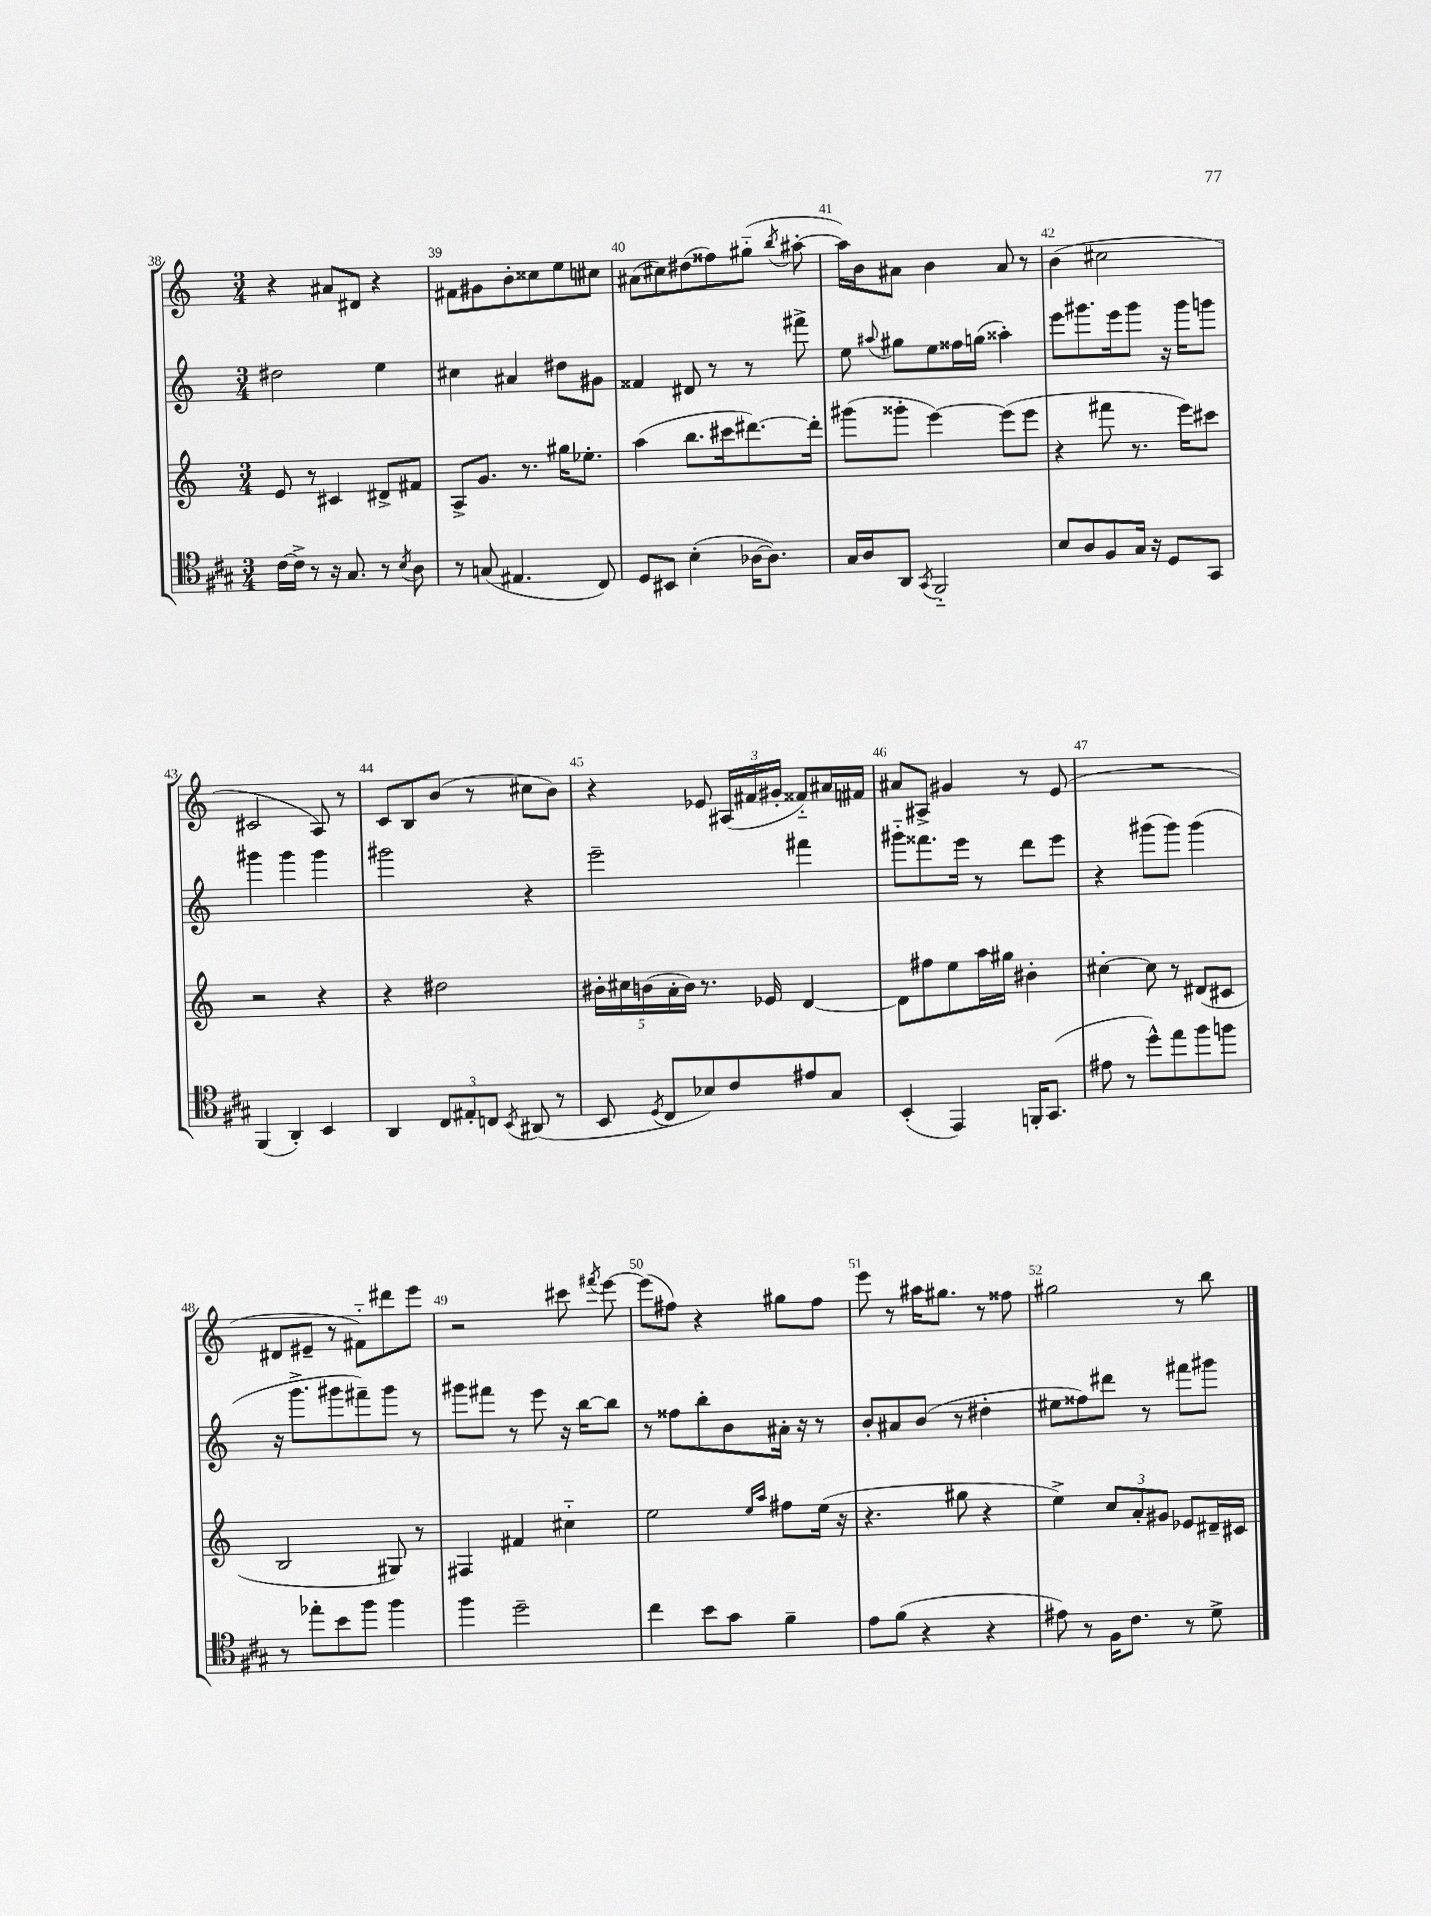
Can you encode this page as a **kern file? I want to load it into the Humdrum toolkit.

**kern	**kern	**kern	**kern
*staff4	*staff3	*staff2	*staff1
*clefC4	*clefG2	*clefG2	*clefG2
*k[f#c#g#]	*k[]	*k[]	*k[]
*M3/4	*M3/4	*M3/4	*M3/4
[16c#\LL	8e/	2dd#\	4r
16c#^\]JJ	.	.	.
8r	8r	.	.
16r	4c#/	.	8a#/L
8.G#/	.	.	.
.	.	.	8d#/J
8r	8d#^/L	4ee\	4r
8qB/	.	.	.
8A\	8f#/J	.	.
=	=	=	=
8r	8A^/L	4cc#\	8f#\L
(8G/	8.g/J	.	8g#\
4.E#/	.	4a#/	8b'\
.	8.r	.	.
.	.	.	8cc##\
.	16gg#\LK	8dd#\L	8ee\
.	8.ee-'\J	.	.
8C#/)	.	8g#\J	8cc#\J
=	=	=	=
8D/L	(4aa\	4f##/	(8a#\L
8BB#/J	.	.	8cc#\)
(4B'\	8.bb\L	8d#/	(8dd#\
.	.	8r	8ff##\)
.	16ccc#\k	.	.
[16A-\LK	[8.ddd#\)	8r	(8gg#'~\J
8.A-\]J)	.	.	.
.	.	.	8qbb/
.	.	8fff#^\	[8aa#'\
.	16ddd#'\]Jk	.	.
=	=	=	=
16G#/LL	(8ggg#\L	8ee\	16aa#\]LL)
16A/J	.	.	16b\J
.	.	8qqaa#/	.
8AA/J	8ggg##'\J	8gg#\L	8a#\J
8qGG#/	.	.	.
2FF#'~/	[4eee\)	8ee\	4b\
.	.	16ff##\L	.
.	.	(16gg\JJ	.
.	(8eee\]L	4aa##'\)	8a#/
.	8eee\J	.	8r
=	=	=	=
8B/L	4r	8eee\L	(4b\
8A/	.	8.ggg#\	.
8F#/	8fff#\	.	2cc#\
.	.	16eee\k	.
16G#/Jk	8.r	8ggg#\J	.
16r	.	.	.
8D/L	.	16r	.
.	16eee\LK)	16ggg#\LK	.
8GG#/J	8ccc#\J	8ggg\J	.
=	=	=	=
(4FF#/	2r	4ggg#\	2c#/
4AA'/)	.	4ggg#\	.
4BB/	4r	4ggg#\	8A/)
.	.	.	8r
=	=	=	=
4AA/	4r	2ggg#\	8c/L
.	.	.	8B/
12C#/L	2dd#\	.	(8b/J
12E#'/	.	.	.
.	.	.	8r
12C/J	.	.	.
8qBB/	.	.	.
(8AA#/	.	4r	8cc#\L
8r	.	.	8b\J)
=	=	=	=
8BB/	20b#'\LL	2eee~\	4r
.	20cc#\	.	.
.	(20b\	.	.
8qD/	.	.	.
8C#/L	.	.	.
.	20a'\	.	.
.	20b\JJ)	.	.
8B-/)	8.r	.	8e-/
8c#/	.	.	(24A#/LL
.	.	.	24f#/
.	16e-/	.	.
.	.	.	24g#'/JJ
8e#/	[4d/	4fff#\	8f##'~/L)
8G#/J	.	.	16a#/L
.	.	.	16f#/JJ
=	=	=	=
(4BB'/	8d\]L	8ggg#'~\L	8a#/L
.	8ff#\	8.fff##\	8A#^/J
4EE/)	8ee\	.	4g#/
.	.	16eee\Jk	.
.	16aa\L	8r	.
.	16gg#\JJ	.	.
16FF'/LK	4b#'\	8ddd\L	8r
(8.GG#/J	.	.	.
.	.	8eee\J	(8e/
=	=	=	=
8e#\	[4cc#'\	4r	2.r
8r	.	.	.
8dd^^\L)	8cc#\]	(8ggg#\L	.
8ee\	8r	8ggg#\J)	.
8ff#\	(8d#/L	(4ggg#\	.
8ff\J	8c#/J	.	.
=	=	=	=
8r	2B/	16r	8d#/L
.	.	8.ggg^\L	.
8ee-'\L	.	.	8e#~/J
8b\	.	8ggg#\	8r
8ff#\J	.	8fff#~\)	8f#'~\L)
4ff#\	8G#/)	8ggg#\J	8ddd#\
.	8r	8r	8eee\J
=	=	=	=
4ff#\	4F#/	8ggg#\L	2r
.	.	8fff#\J	.
2dd~\	4f#/	8r	.
.	.	8eee\	.
.	4cc#'~\	16r	8ccc#\
.	.	[16bb\LK	.
.	.	.	8qfff#/
.	.	8bb\]J	[8eee\
=	=	=	=
4cc#\	2ee\	8r	(8eee\]L
.	.	8ff##\L	8ff#\J)
8b\L	.	8bb'\	4r
8g#\J	.	8b\	.
.	16qqee/LL	.	.
.	16qqaa/JJ	.	.
4f#~\	8ff#\L	16a#'\Jk	8gg#\L
.	.	16r	.
.	(16ee\Jk	8r	8ff#\J
.	16r	.	.
=	=	=	=
8e\L	4.r	8b'/L	8eee\
(8f#\J	.	8a#/	8r
4r	.	(8b/J	16aa#\LK
.	.	.	8.gg#\J
.	8gg#\	8r	.
4r	4r	4dd#'\	8r
.	.	.	8ff##\
=	=	=	=
8e#\)	4ee^\)	8ee#\L	2gg#\
8r	.	8ff##\)	.
16F#\LK	12cc/L	8ddd#\J	.
8.c#\J	.	.	.
.	12a'/	.	.
.	.	8r	.
.	12g#/J	.	.
8r	8e-/L	8fff#\L	8r
8d^\	16d#~/L	8ggg#\J	8bb\
.	16c#/JJ	.	.
==	==	==	==
*-	*-	*-	*-
